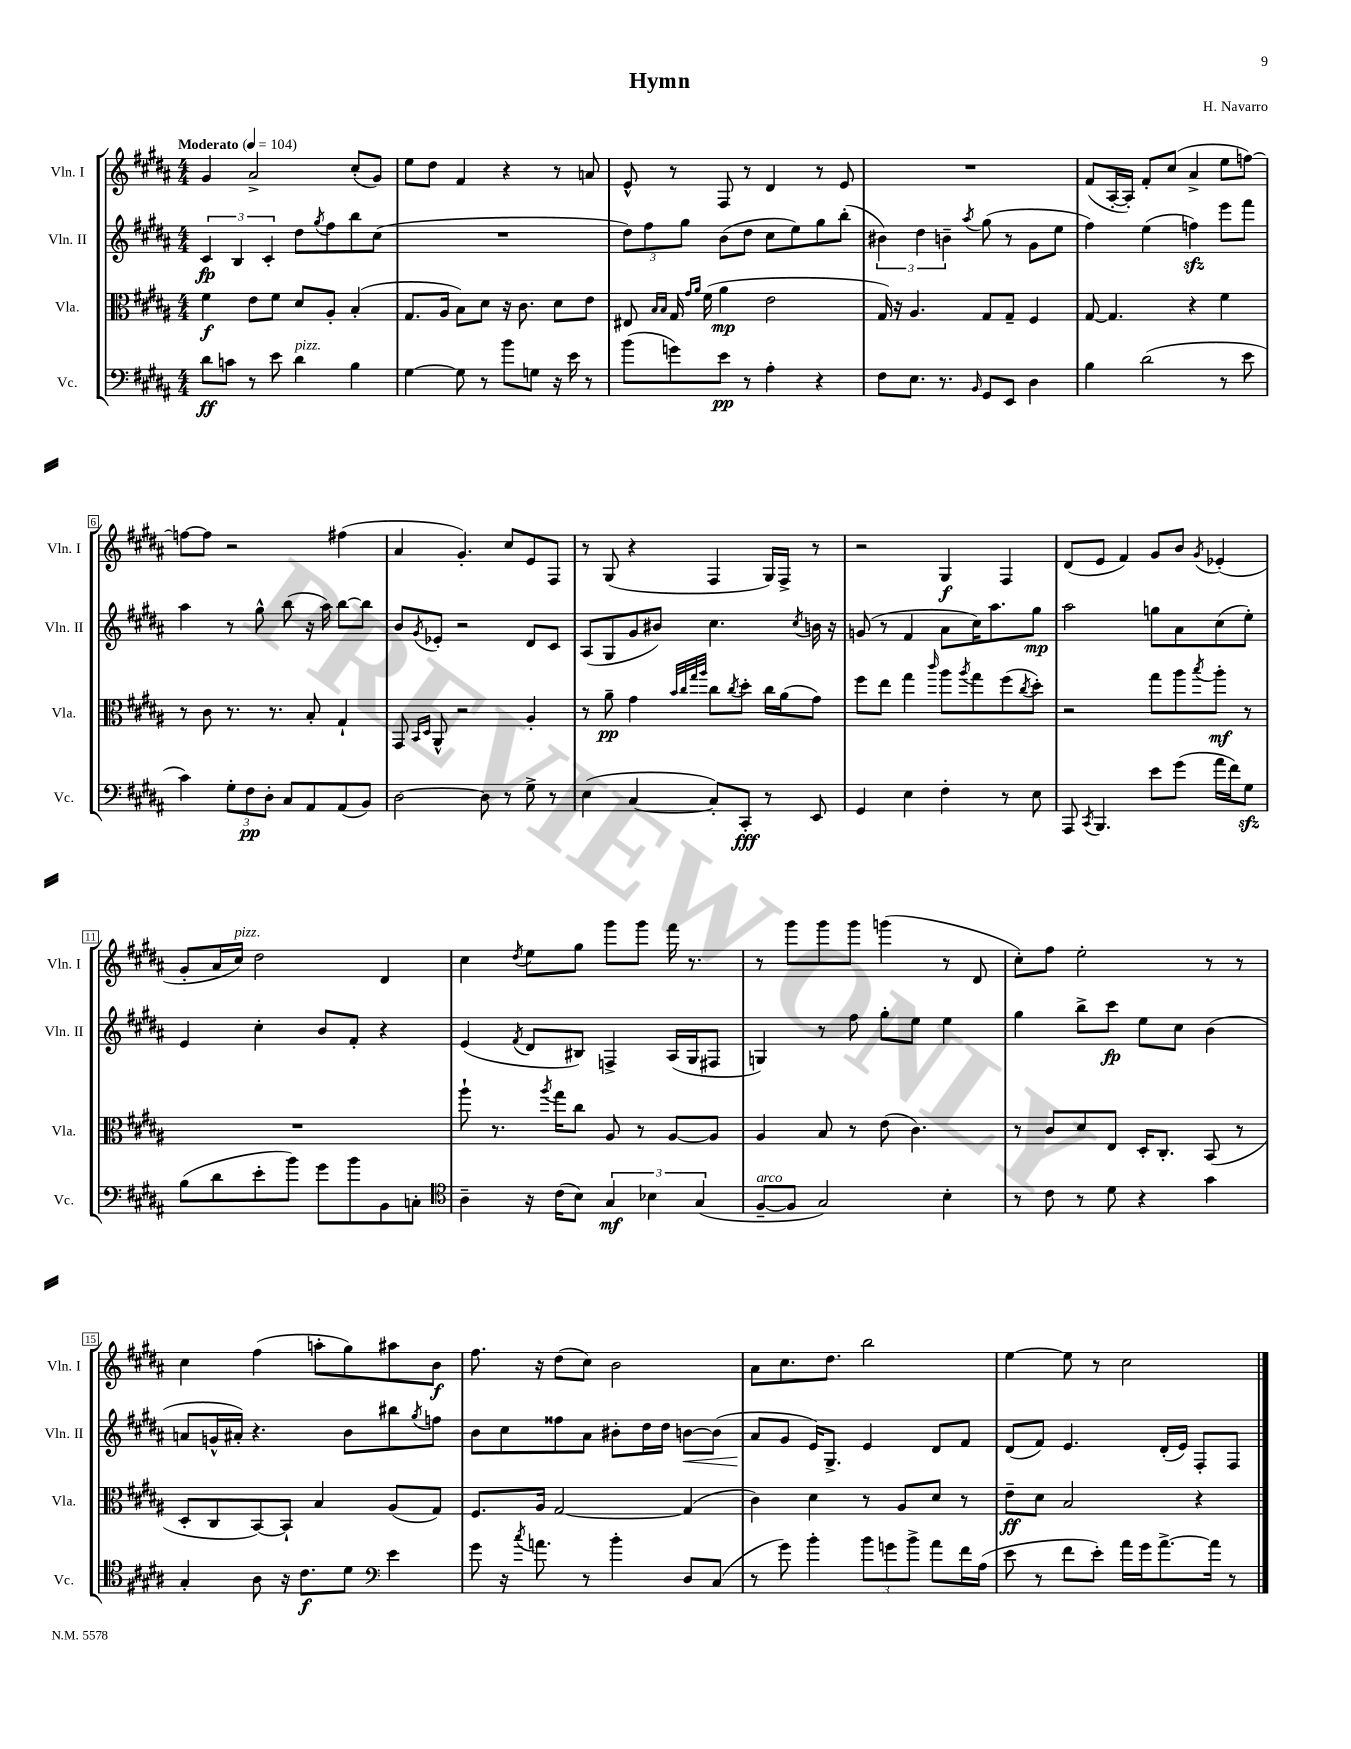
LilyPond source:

\header { title = "Hymn" composer = "H. Navarro" }
<<
\new StaffGroup <<
\new Staff = "s0" \with { instrumentName = "Vln. I" shortInstrumentName = "Vln. I" } {
    \clef treble \key b \major \numericTimeSignature \time 4/4 \tempo "Moderato" 4 = 104
    gis'4 ais'2-> cis''8-.( gis'8) |
    e''8 dis''8 fis'4 r4 r8 a'8 |
    e'8-^ r8 fis8 r8 dis'4 r8 e'8 |
    R1 |
    fis'8( ais16~-. ais16-.) fis'8-. cis''8( ais'4-> e''8 f''8~) |
    f''8~ f''8 r2 fis''4( |
    ais'4 gis'4.-.) cis''8 e'8 fis8 |
    r8 gis8( r4 fis4 gis16) fis16-> r8 |
    r2 gis4\f fis4 |
    dis'8( e'8 fis'4) gis'8 b'8 \acciaccatura { gis'8 } ees'4-.( |
    gis'8-. ais'16 cis''16^\markup { \italic "pizz." }) dis''2 dis'4 |
    cis''4 \acciaccatura { dis''8 } e''8 gis''8 gis'''8 gis'''8 fis'''16 r8. |
    r8 gis'''8 gis'''8 gis'''8 g'''4( r8 dis'8 |
    cis''8-.) fis''8 e''2-. r8 r8 |
    cis''4 fis''4( a''8-. gis''8) ais''8 b'8\f |
    fis''8. r16 dis''8( cis''8) b'2 |
    ais'8 cis''8. dis''8. b''2 |
    e''4~ e''8 r8 cis''2 \bar "|." |
}
\new Staff = "s1" \with { instrumentName = "Vln. II" shortInstrumentName = "Vln. II" } {
    \clef treble \key b \major \numericTimeSignature \time 4/4
    \tuplet 3/2 { cis'4\fp b4 cis'4-. } dis''8 \acciaccatura { gis''8 } fis''8 b''8 cis''8( |
    R1 |
    \tuplet 3/2 { dis''8) fis''8 gis''8 } b'8( dis''8 cis''8 e''8) gis''8 b''8-.( |
    \tuplet 3/2 { bis'4) dis''4 b'4-- } \acciaccatura { ais''8 } gis''8( r8 gis'8 e''8 |
    fis''4) e''4( f''4\sfz) e'''8 fis'''8 |
    ais''4 r8 gis''8-^ b''8( r16 ais''16) b''8~ b''8 |
    b'8 \acciaccatura { gis'8 } ees'8-. r2 dis'8 cis'8 |
    ais8( gis8 gis'8 bis'8) cis''4. \acciaccatura { cis''8 } b'16 r16 |
    g'8( r8 fis'4 ais'8 cis''16) ais''8. gis''8\mp |
    ais''2 g''8 ais'8 cis''8( e''8-.) |
    e'4 cis''4-. b'8 fis'8-. r4 |
    e'4( \acciaccatura { fis'8 } dis'8 bis8) f4-> ais16( gis16 fis8 |
    g4) r8 fis''8 gis''8-. e''8 e''4 |
    gis''4 b''8-> cis'''8\fp e''8 cis''8 b'4( |
    a'8 g'16-^ ais'16-.) r4. b'8 bis''8 \acciaccatura { gis''8 } f''8 |
    b'8 cis''8 fisis''8 ais'8 bis'8-. dis''16 dis''16 b'8~\< b'8( |
    ais'8\! gis'8 e'16) gis8.-> e'4 dis'8 fis'8 |
    dis'8( fis'8) e'4. dis'16-.( e'16) fis8-. fis8 \bar "|." |
}
\new Staff = "s2" \with { instrumentName = "Vla." shortInstrumentName = "Vla." } {
    \clef alto \key b \major \numericTimeSignature \time 4/4
    fis'4\f e'8 fis'8 dis'8 ais8-. b4-.( |
    gis8. ais16 b8) dis'8 r16 cis'8. dis'8 e'8 |
    eis8 \grace { b16 b16 } gis16 \grace { gis'16 ais'16 } fis'16( ais'4\mp e'2 |
    gis16) r16 ais4. gis8 gis8-- fis4 |
    gis8~ gis4. r4 fis'4 |
    r8 cis'8 r8. r8. b8-. gis4-! |
    gis,8 \grace { b,16 dis16 } ais,8-^ r2 ais4-. |
    r8 ais'8--\pp gis'4 \grace { b'32 cis''32 gis''32 ais''32 } cis''8 \acciaccatura { cis''8 } dis''8-. cis''16 ais'16( gis'8) |
    fis''8 e''8 gis''4 \grace { cis'''16 } ais''8 \acciaccatura { ais''8 } gis''8 fis''8( \acciaccatura { cis''8 } dis''8-.) |
    r2 gis''8 ais''8 \acciaccatura { b''8 } ais''8-.\mf r8 |
    R1 |
    ais''8-! r8. \acciaccatura { ais''8 } gis''16 cis''8 ais8 r8 ais8~ ais8 |
    ais4 b8 r8 e'8( cis'4.) |
    r8 cis'8 dis'8 e8 dis16-. cis8.-. b,8( r8 |
    dis8-. cis8 b,8~) b,8-! b4 ais8( gis8) |
    fis8. ais16 gis2~ gis4( |
    cis'4) dis'4 r8 ais8 dis'8 r8 |
    e'8--\ff dis'8 b2 r4 \bar "|." |
}
\new Staff = "s3" \with { instrumentName = "Vc." shortInstrumentName = "Vc." } {
    \clef bass \key b \major \numericTimeSignature \time 4/4
    dis'8\ff c'8 r8 e'8 dis'4^\markup { \italic "pizz." } b4 |
    gis4~ gis8 r8 b'8 g8 r16 e'16 r8 |
    b'8( g'8) e'8\pp r8 ais4-. r4 |
    fis8 e8. r8. \grace { b,16 } gis,8 e,8 dis4 |
    b4 dis'2( r8 e'8 |
    cis'4) \tuplet 3/2 { gis8-. fis8\pp dis8-. } cis8 ais,8 ais,8( b,8) |
    dis2~ dis8 r8 gis8-> r8 |
    e4( cis4~ cis8-.) cis,8-.\fff r8 e,8 |
    gis,4 e4 fis4-. r8 e8 |
    ais,,8 \acciaccatura { cis,8 } b,,4. e'8 gis'8( ais'16 fis'16) gis8\sfz |
    b8( dis'8 e'8-. b'8) gis'8 b'8 b,8 c8-. |
    \clef tenor ais4-- r16 cis'16( b8) \tuplet 3/2 { gis4\mf bes4 gis4( } |
    fis8~--^\markup { \italic "arco" } fis8 gis2) b4-. |
    r8 cis'8 r8 dis'8 r4 gis'4 |
    gis4-. ais8 r16 cis'8.\f dis'8 \clef bass e'4 |
    gis'8 r16 \acciaccatura { cis''8 } a'8. r8 b'4-. dis8 cis8( |
    r8 gis'8) b'4-. \tuplet 3/2 { b'8 g'8 b'8-> } ais'8 fis'16 ais16( |
    e'8 r8 fis'8 e'8-.) ais'16 gis'16 ais'8.~-> ais'16 r8 \bar "|." |
}
>>
>>
\layout { \context { \Score \override BarNumber.stencil = #(make-stencil-boxer 0.1 0.3 ly:text-interface::print) } }
